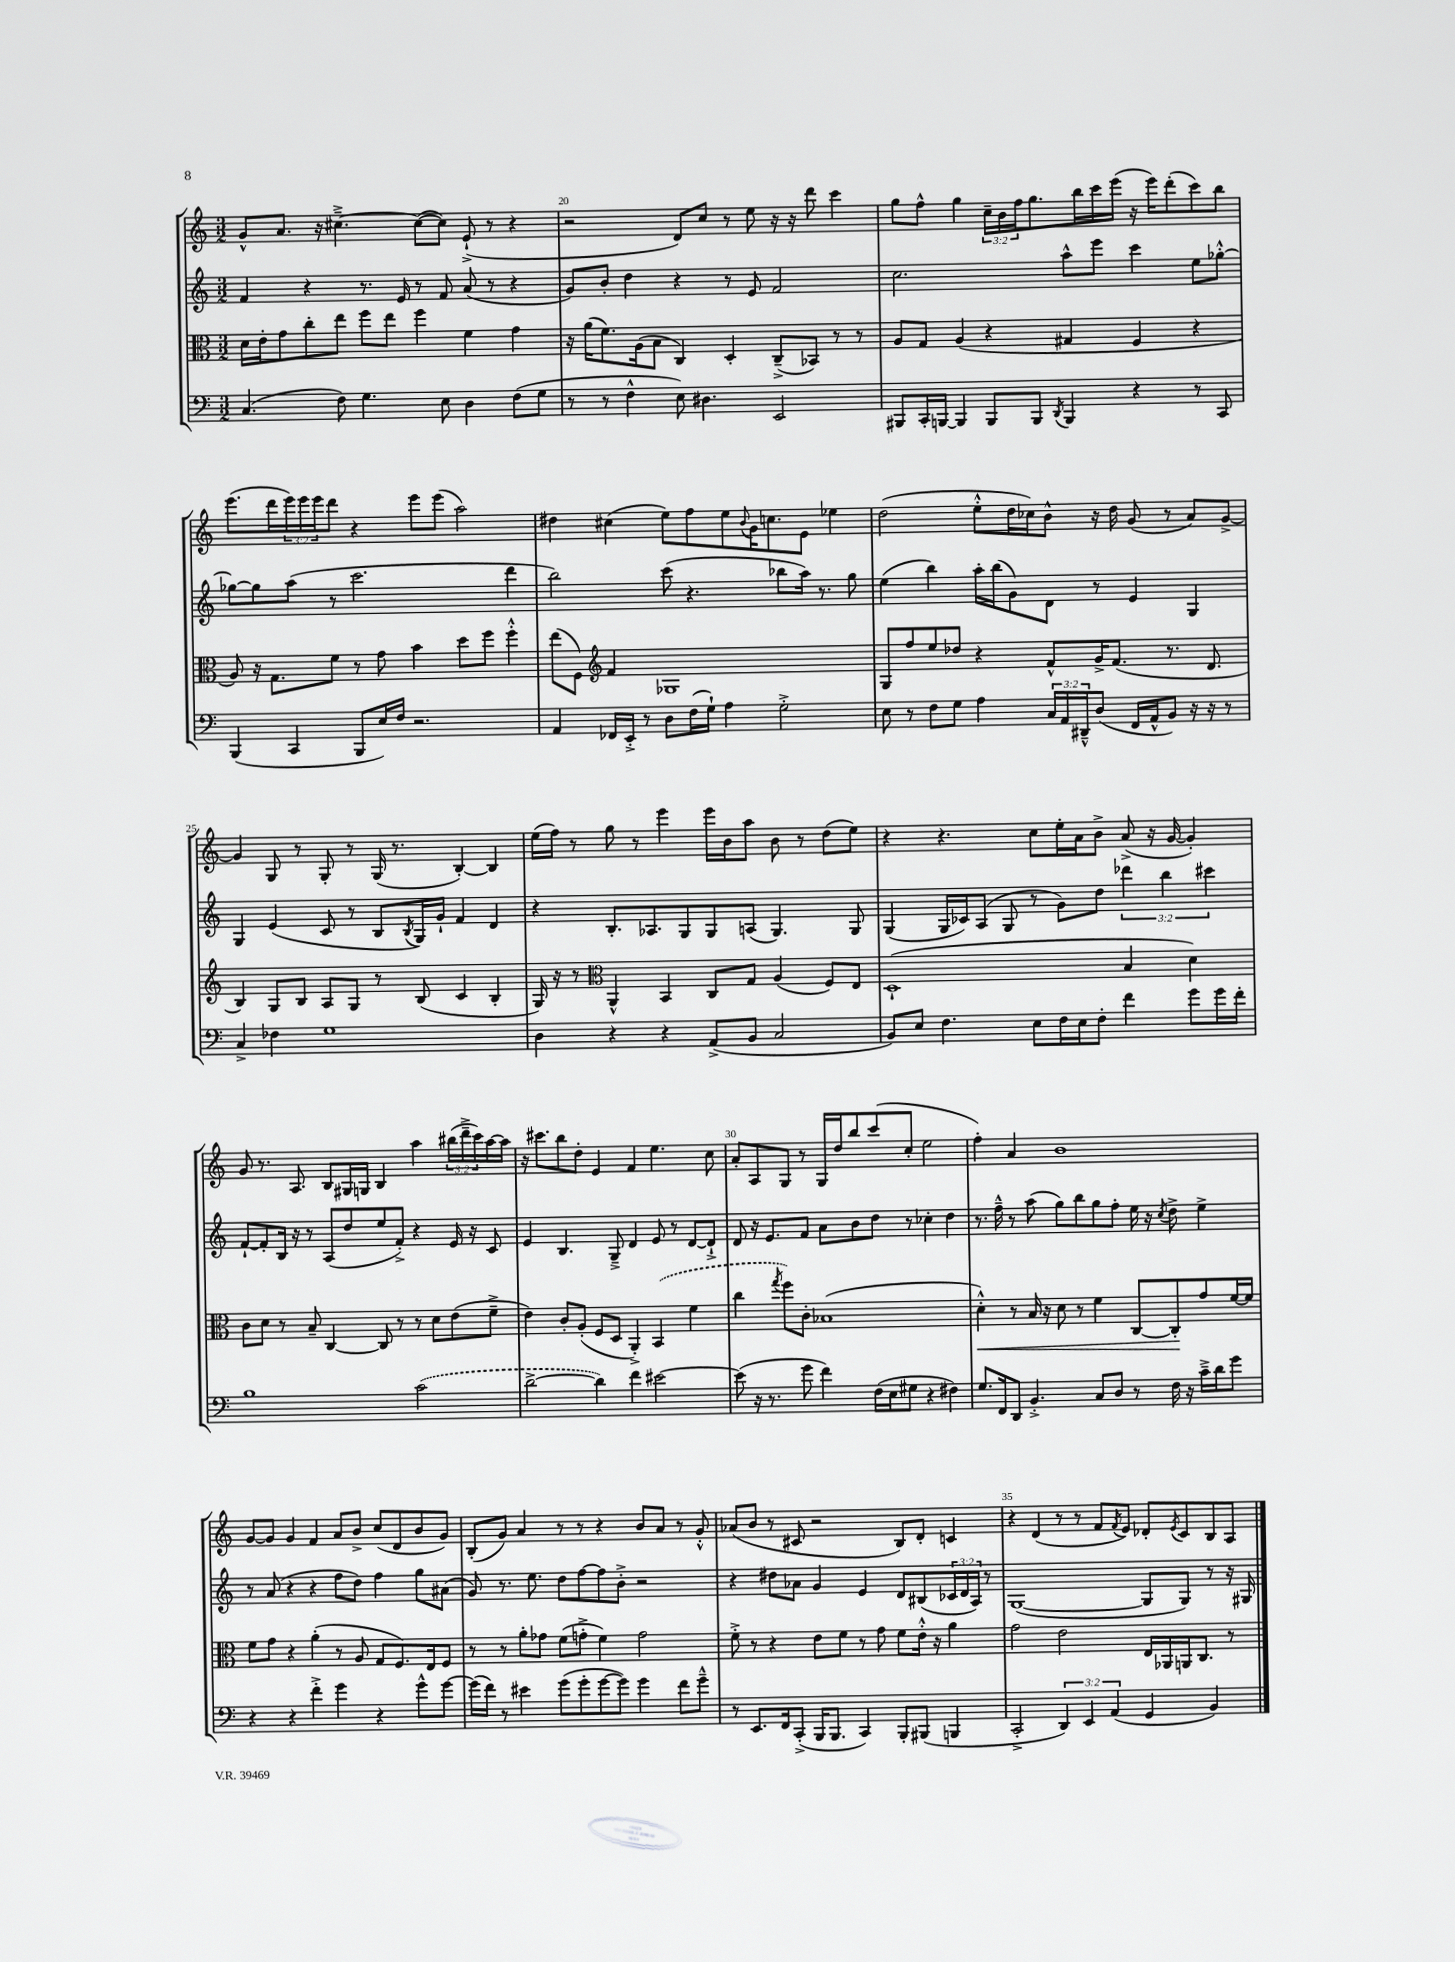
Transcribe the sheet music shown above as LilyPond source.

<<
\new StaffGroup <<
\new Staff = "s0" {
    \clef treble \key c \major \numericTimeSignature \time 3/2 \override Staff.TupletNumber.text = #tuplet-number::calc-fraction-text
    g'8-^ a'8. r16 cis''4.~---> cis''8~( cis''8) e'8-!->( r8 r4 |
    r2 d'8) c''8 r8 e''8 r16 r16 d'''8 c'''4 |
    g''8 f''8-^ g''4 \tuplet 3/2 { c''16-- b'16 f''16 } g''8. b''16 c'''16 e'''16( r16 e'''16) d'''8-.( c'''8) b''8 |
    e'''8.( d'''16 \tuplet 3/2 { e'''16) e'''16 e'''16 } d'''8 r4 e'''8 e'''8( a''2) |
    dis''4 cis''4( e''8) f''8 e''8 \appoggiatura { b'8 } g'16 c''8. e'8 ees''4 |
    d''2( e''8-.-^ d''16 ces''16) b'8-^ r16 d''16 g'8( r8 a'8) g'8~-> |
    g'4 g8 r8 g8-. r8 g16( r8. b4~-.) b4 |
    e''16( f''16) r8 g''8 r8 e'''4 e'''16 b'16 a''8 b'8 r8 d''8( e''8) |
    r4 r4. c''8 e''16-. a'16 b'8-> a'8->( r16 g'16~ g'4-.) |
    g'8 r8. a8. b8 gis16 g16 b4 a''4 \tuplet 3/2 { bis''16( d'''16---> c'''16) } a''16~ a''16 |
    r16 cis'''8. b''8 d''8-. e'4 f'4 e''4. c''8 |
    a'8-. a8 g8 r8 g16 d''16 b''8 c'''8( c''8-. e''2 |
    f''4-.) a'4 b'1 |
    g'8~ g'8 g'4 f'4 a'8 b'8-> c''8( d'8 b'8 g'8) |
    b8-.( g'8) a'4 r8 r8 r4 b'8 a'8 r8 g'8-.-^ |
    aes'8( b'8 r8 cis'8 r2 b8) d'8-. c'4 |
    r4 d'4( r8 r8 f'8 \acciaccatura { f'8 } e'8) des'8-. \acciaccatura { e'8 } c'8 b8 a8 \bar "|." |
}
\new Staff = "s1" {
    \clef treble \key c \major \numericTimeSignature \time 3/2 \override Staff.TupletNumber.text = #tuplet-number::calc-fraction-text
    f'4 r4 r8. e'16 r8 f'8 a'8( r8 r4 |
    g'8) b'8-. d''4 r4 r8 e'8 f'2 |
    c''2. a''8-^ e'''8 c'''4 e''8 ges''8~-.-^ |
    ges''8~ ges''8 a''8( r8 c'''2. d'''4 |
    b''2) c'''8( r4. bes''8 a''16) r8. g''8 |
    e''4( b''4) a''16-. b''16( g'8) d'8 r8 e'4 g4 |
    g4 e'4( c'8 r8 b8 \acciaccatura { b8 } g16) g'16-! f'4 d'4 |
    r4 b8.-. aes8. g8 g8 a8( g4.) g8 |
    g4( g16 ces'16) a8( g8 r8 g'8) d''8 \tuplet 3/2 { des'''4 b''4 cis'''4 } |
    f'8~-! f'8-. b16 r16 r8 a8( d''8 e''8 f'8-.->) r4 e'16 r16 c'8 |
    e'4 b4. g8---> d'4 e'8 r8 d'8~ d'8-!-> |
    d'8 r16 e'8. f'8 a'8 b'8 d''8 r8 ces''4-. d''4 |
    r8. f''16---^ r8 a''8( g''8) b''8 g''8 f''8-. e''16 r16 \acciaccatura { c''8 } d''8-> e''4-> |
    r8 a'8( r4 r4 f''8 d''8) f''4 g''8 ais'8( |
    g'8) r8. e''8. d''8 f''8~ f''8 b'8-.-> r2 |
    r4 dis''8 aes'8 g'4 e'4 d'8 bis8( \tuplet 3/2 { ces'16 d'16 a16) } r8 |
    g1~( g8 g8) r8 r16 gis16 \bar "|." |
}
\new Staff = "s2" {
    \clef alto \key c \major \numericTimeSignature \time 3/2
    d'16 e'16-. g'8 c''8-. e''8 f''8 e''8 f''4 f'4 g'4 |
    r16 a'16( f'8.) a16( b8 c4) d4-. c8--->( bes,8) r8 r8 |
    a8 g8 a4( r4 gis4 f4 r4 |
    a8) r16 g8. f'8 r8 g'8 b'4 d''8 f''8 f''4-.-^ |
    e''8( f8) \clef treble f'4 ges1 |
    g8 f''8 e''8 des''8 r4 f'8-^ g'16-> f'8.( r8. d'8. |
    b4) g8 b8 a8 g8 r8 b8( c'4 b4-. |
    g16) r16 r8 \clef alto a,4-^ b,4 c8 g8 a4( f8) e8 |
    d1-!( b4 d'4) |
    c'8 d'8 r8 b8-- c4~ c8 r8 r8 d'8 e'8( f'8---> |
    e'4) c'8-. a8-.( f8 d8 a,4-.->) \once \slurDashed b,4( f'4 |
    c''4 \acciaccatura { g''8 } f''8) c'8-. bes1( |
    d'4-.-^\<) r8 b16 r16 d'8 r8 f'4 c8~ c8-.\! g'8 f'16~ f'16 |
    f'8 g'8 r4 a'4-.( r8 a8 g8 f8.) e16 f8 |
    r8 r8 a'8-. ges'8 f'8( g'8-.-> f'4) g'2 |
    f'8-.-> r8 r4 e'8 f'8 r8 g'8 f'8 e'16-.-^ r16 a'4 |
    g'2 e'2 e16 aes,16 a,16 c8. r8 \bar "|." |
}
\new Staff = "s3" {
    \clef bass \key c \major \numericTimeSignature \time 3/2 \override Staff.TupletNumber.text = #tuplet-number::calc-fraction-text
    c4.( f8) g4. e8 d4 f8( g8 |
    r8 r8 f4-^ e8) dis4. e,2 |
    bis,,8 c,16-. b,,16~ b,,4 b,,8 b,,8 \acciaccatura { d,8 } b,,4 r4 r8 c,8 |
    b,,4( c,4 b,,8 e16) f16 r2. |
    a,4 fes,16 e,16-.-> r8 d8 f16( g16-!) a4 g2-.-> |
    e8 r8 f8 g8 a4 \tuplet 3/2 { c16 a,16 dis,16---^ } d8( f,16 a,16-^ b,8) r16 r16 r8 |
    c4-> fes4 g1 |
    d4 r4 r4 a,8->( b,8 c2 |
    b,8) e8 f4. e8 f16 e16 f8-. f'4 g'8 g'16 f'16-. |
    b1 \once \slurDashed c'2( |
    d'2~-> d'4) f'4 eis'2~ |
    eis'8( r16 r8. g'8 f'4) f16( e16 gis8 r4 fis4) |
    g8. f,16 d,8 b,4.-.-> c8 d8 r8 f16 r16 c'16---> d'16 g'8 |
    r4 r4 f'4-.-> g'4 r4 g'8-^ g'8~ |
    g'16( f'16) r8 eis'4 g'8( g'8-. g'8~ g'8) g'4 f'8 g'8---^ |
    r8 e,8. f,16 c,8-.->( b,,16 b,,8. c,4) b,,8-. bis,,8( b,,4 |
    c,2-.-> \tuplet 3/2 { d,4) e,4 a,4( } g,4 b,4) \bar "|." |
}
>>
>>
\layout { \context { \Score currentBarNumber = #19 \override BarNumber.break-visibility = ##(#f #t #t) barNumberVisibility = #(every-nth-bar-number-visible 5) } }
